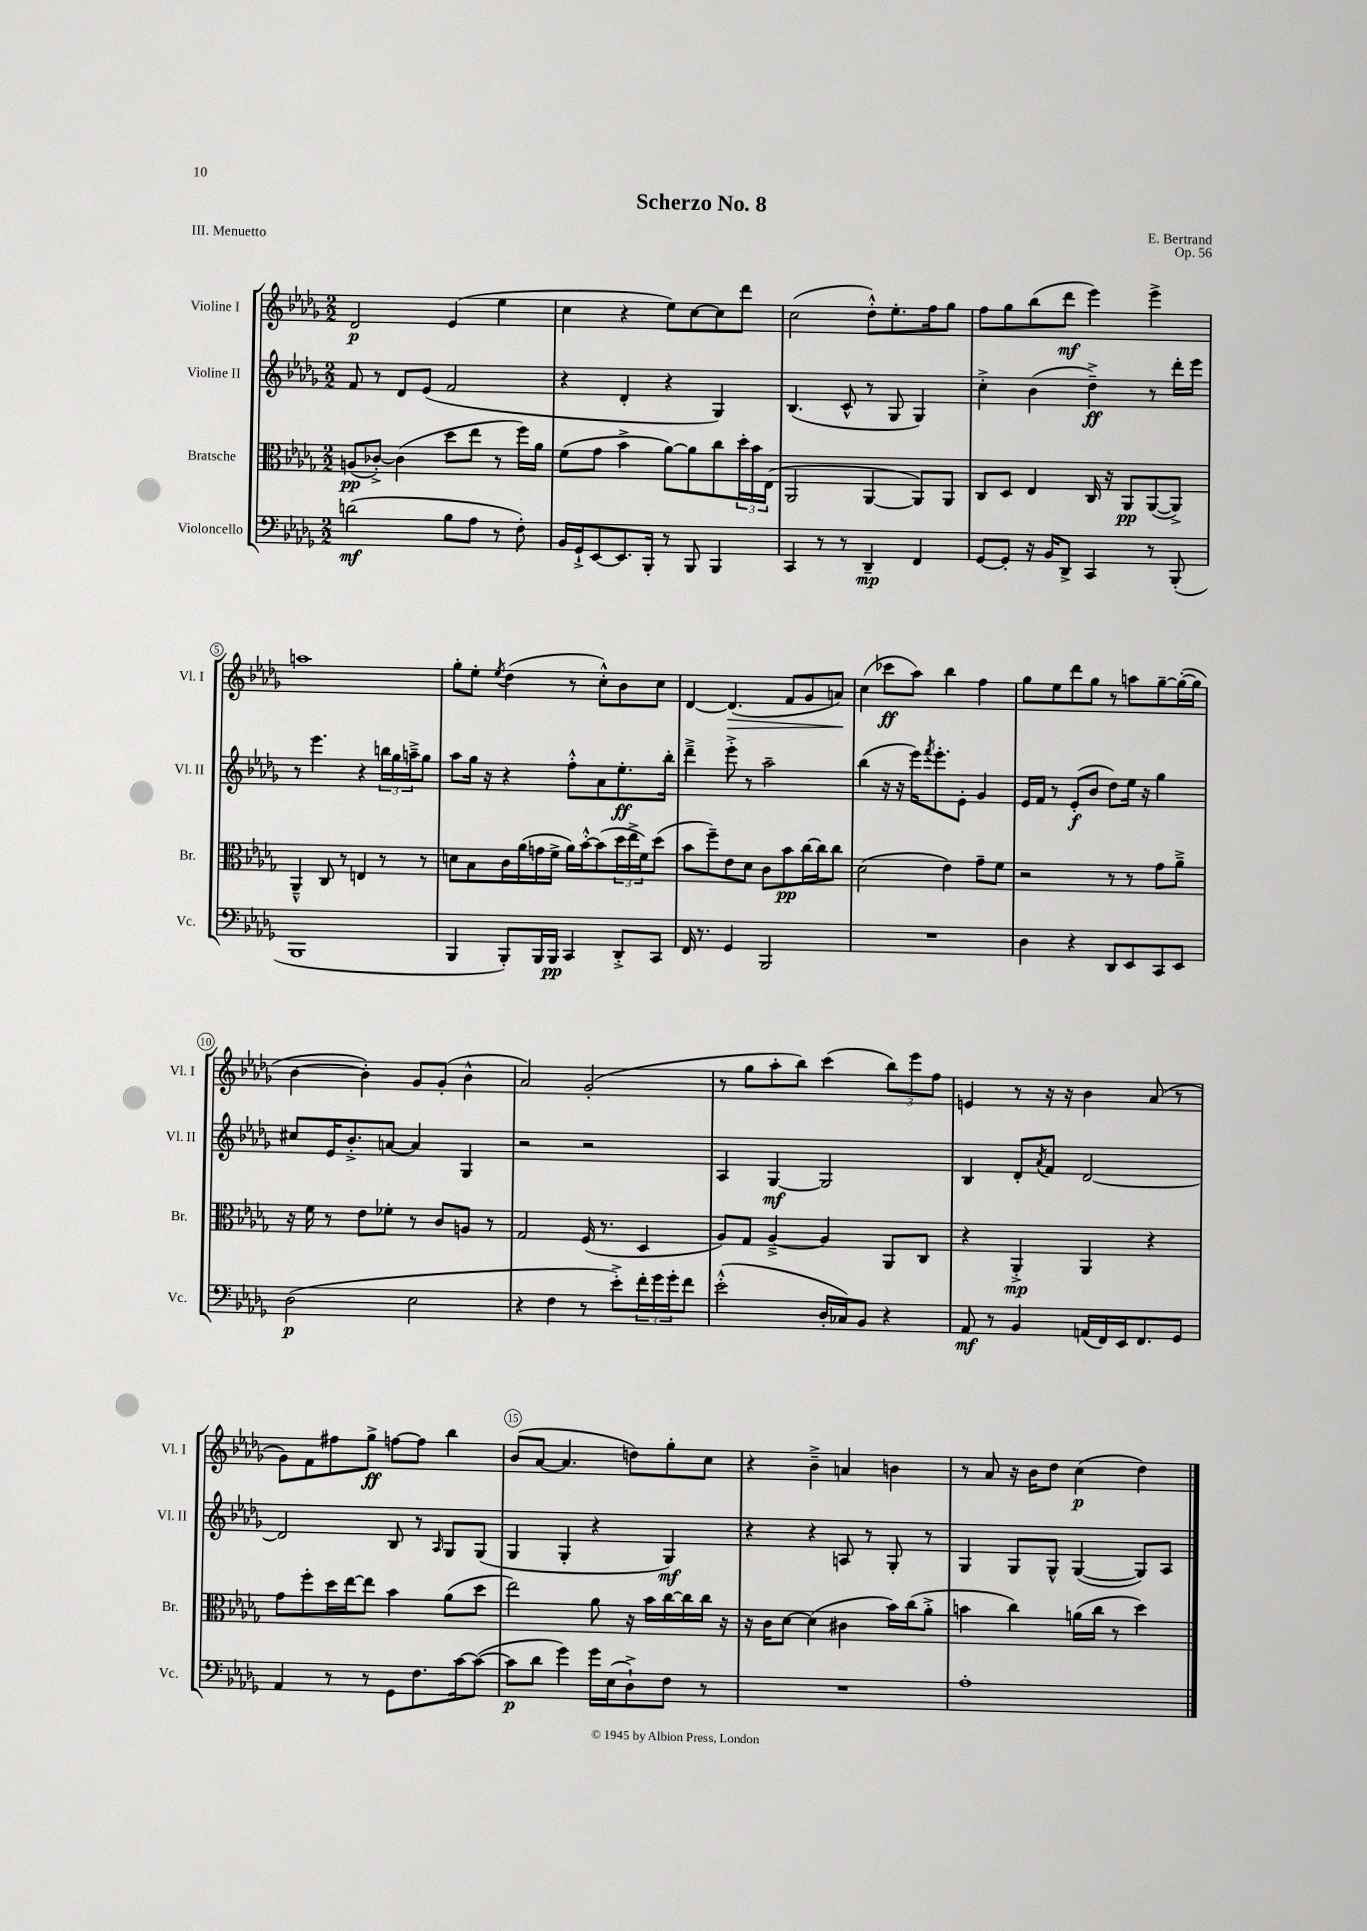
\header { title = "Scherzo No. 8" composer = "E. Bertrand" opus = "Op. 56" piece = "III. Menuetto" }
<<
\new StaffGroup <<
\new Staff = "s0" \with { instrumentName = "Violine I" shortInstrumentName = "Vl. I" } {
    \clef treble \key des \major \numericTimeSignature \time 2/2
    des'2\p ees'4( ees''4 |
    c''4 r4 ees''8) c''8~ c''8 des'''8 |
    c''2( des''8-.-^) ees''8.-. f''16 ges''8 |
    f''8 ges''8 bes''8( des'''8\mf ees'''4) ees'''4-> |
    a''1 |
    ges''8-. ees''8-. \acciaccatura { ees''8 } des''4( r8 c''8-.-^) bes'8 c''8 |
    des'4~ des'4.\>( f'8 ges'8 a'8\!) |
    c''4( ces'''8\ff aes''8) bes''4 f''4 |
    ges''8 ees''8 des'''8 ges''8 r8 a''8 ges''8~-- ges''16~-.( ges''16 |
    bes'4~ bes'4-.) ges'8 ges'8-.( bes'4-^ |
    aes'2) ges'2-.( |
    r8 ges''8 aes''8-. bes''8) c'''4( \tuplet 3/2 { bes''8) ees'''8 f''8 } |
    e'4 r8 r16 r16 bes'4 aes'8( r8 |
    ges'8) f'8 fis''8 ges''8->\ff f''8~ f''8 bes''4 |
    bes'8( aes'8~ aes'4. d''8) ges''8-. c''8 |
    r4 bes'4---> a'4 b'4 |
    r8 aes'8 r16 bes'16 des''8 c''4\p( des''4) \bar "|." |
}
\new Staff = "s1" \with { instrumentName = "Violine II" shortInstrumentName = "Vl. II" } {
    \clef treble \key des \major \numericTimeSignature \time 2/2
    f'8 r8 des'8 ees'8( f'2 |
    r4 des'4-. r4 ges4) |
    bes4.( c'8-^ r8 ges8 ges4) |
    c''4-.-> bes'4( des''4--->\ff) r8 des'''16-. ees'''16 |
    r8 ees'''4. r4 \tuplet 3/2 { b''16 ges''16 a''16---> } ges''8 |
    aes''8 ges''16 r16 r4 f''8-.-^ aes'8 ees''8.-.\ff bes''16-. |
    des'''4---> ees'''8-.-> r8 aes''2-- |
    bes''4( r16 r16 ees'''16) \acciaccatura { f'''8 } ees'''8.-. ees'8-. ges'4 |
    ees'16 f'16 r8 ees'8-.\f( bes'8 des''8) ees''16 r16 ges''4 |
    cis''8 ees'16 bes'8.-.-> a'8~ a'4 ges4 |
    r2 r2 |
    aes4 ges4~\mf ges2 |
    bes4 des'8-. \acciaccatura { aes'8 } f'8 des'2~ |
    des'2 bes8 r8 \grace { aes16 } ges8 ges8( |
    ges4 ges4-. r4 ges4\mf) |
    r4 r4 a8 r8 ges8-. r8 |
    ges4 ges8 ges8-^ ges4~( ges8) aes8 \bar "|." |
}
\new Staff = "s2" \with { instrumentName = "Bratsche" shortInstrumentName = "Br." } {
    \clef alto \key des \major \numericTimeSignature \time 2/2
    a8\pp( ces'8~-.->) ces'4( des''8 ees''8 r8 f''16) aes'16 |
    f'8( ges'8 bes'4-> aes'8~) aes'8 c''8 \tuplet 3/2 { des''16-. bes'16 ees16( } |
    aes,2 aes,4~ aes,8) aes,8 |
    c8 des8 ees4 c16 r16 aes,8\pp aes,8~( aes,8->) |
    aes,4---^ c8 r8 e4 r8 r8 |
    d'8 bes8 c'16 aes'16( g'16 f'16-> aes'16) bes'16~-.-^ bes'8( \tuplet 3/2 { des''16 ees''16-> f'16) } des''8( |
    bes'8 f''8--) ees'8 des'8 c'8 bes'8\pp c''16~ c''16 c''8 |
    des'2( ees'4) ges'8-- f'8 |
    r2 r8 r8 ges'8 aes'8---> |
    r16 f'16 r8 ees'8 fes'8-. r8 c'8 a8 r8 |
    ges2 f16( r8. des4 |
    aes8) ges8 aes4~---> aes4 aes,8 c8 |
    r4 aes,4-.->\mp aes,4 r4 |
    ges'8 f''8-. des''16 ees''16~ ees''8 bes'4 aes'8( des''8 |
    ees''2) aes'8 r16 bes'16 c''16~ c''16 c''16 r16 |
    r16 c'16 des'8~ des'4( cis'4 bes'16) c''16( aes'8-.-> |
    b'4 c''4) a'16( c''16 r8 des''4) \bar "|." |
}
\new Staff = "s3" \with { instrumentName = "Violoncello" shortInstrumentName = "Vc." } {
    \clef bass \key des \major \numericTimeSignature \time 2/2
    d'2\mf( bes8 aes8 r8 f8-.) |
    bes,16 ges,16-!-> ees,8~ ees,8. bes,,16-. r8 bes,,8 bes,,4 |
    c,4 r8 r8 des,4--\mp f,4 |
    ges,8~ ges,8-. r16 bes,16 des,8-> c,4 r8 bes,,8-.( |
    bes,,1 |
    bes,,4 bes,,8-.) bes,,16 bes,,16\pp c,4 des,8-.-> c,8 |
    f,16 r8. ges,4 bes,,2 |
    R1 |
    des4 r4 des,8 ees,8 c,8 ees,8 |
    des2\p( ees2 |
    r4 f4 r8 ees'8-.->) \tuplet 3/2 { f'16-. ges'16 ges'16-. } f'8 |
    ees'2-.-^( des16-. ces16) bes,8 r4 |
    aes,8\mf r8 bes,4 a,16( f,16) ees,16 f,8. ges,8 |
    aes,4 r8 r8 ges,8 f8. c'16~ c'8~( |
    c'8\p des'8 ges'4) ges'16 ees16( des8-!->) f8 r8 |
    R1 |
    aes1-. \bar "|." |
}
>>
>>
\layout { \context { \Score \override BarNumber.break-visibility = ##(#f #t #t) barNumberVisibility = #(every-nth-bar-number-visible 5) \override BarNumber.stencil = #(make-stencil-circler 0.1 0.3 ly:text-interface::print) } }
